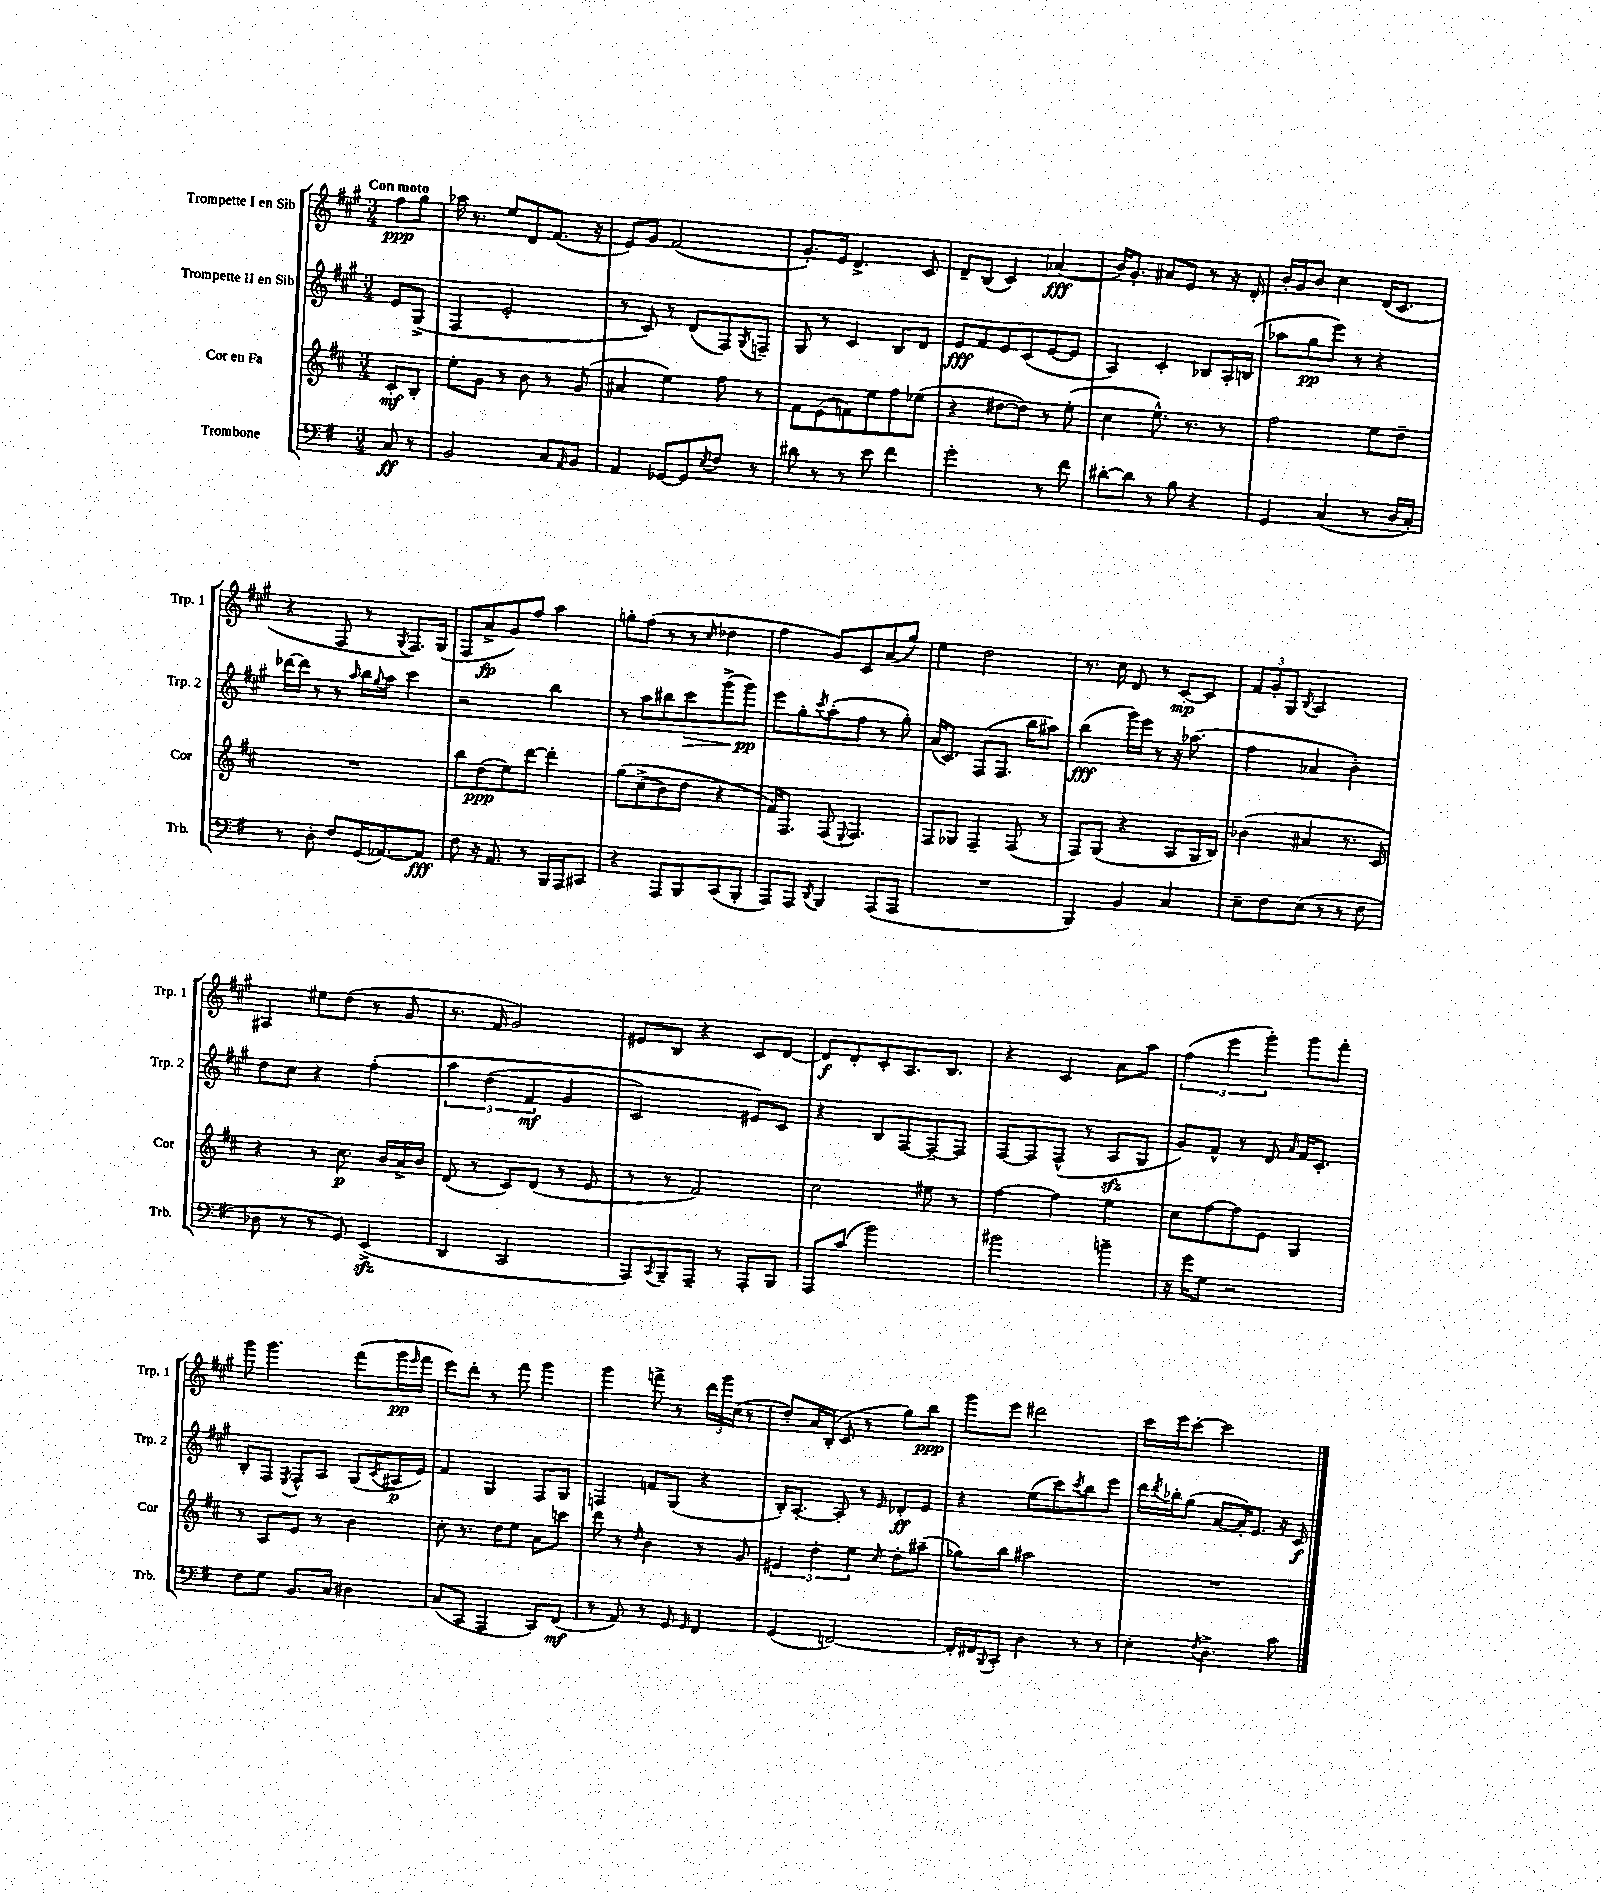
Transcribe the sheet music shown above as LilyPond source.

<<
\new StaffGroup <<
\new Staff = "s0" \with { instrumentName = "Trompette I en Sib" shortInstrumentName = "Trp. 1" } {
    \clef treble \key a \major \numericTimeSignature \time 3/4 \partial 4 \tempo "Con moto"
    fis''8\ppp gis''8 |
    aes''16 r8. e''8 d'8 fis'8.( r16 |
    e'8) gis'8 fis'2( |
    gis'8.-.) e'16 d'4.-> cis'8 |
    d'8-- b8( cis'4) aes'4\fff( |
    b'16) gis'8.-. ais'8 e'8 r8 r16 d'16-. |
    b'16-. gis'16 b'8 cis''4 d'16( cis'8. |
    r4 fis8 r8 \acciaccatura { gis8 } fis8.) gis16( |
    fis8 a'8->\fp gis'8) fis''8 a''4 |
    g''8-. fis''8( r8 r8 \grace { cis''16 } des''4 |
    fis''4 gis'8) cis'8 a'8( gis''8) |
    e''4 d''2 |
    r8. cis''16 d'8 r8 cis'8~-.\mp cis'8 |
    \tuplet 3/2 { fis'8 gis'8-. gis8 } \acciaccatura { b8 } a2 |
    ais4 eis''8 d''8( r8 gis'8 |
    r8. fis'16 gis'2) |
    eis'8 b8 r4 cis'8 d'8~ |
    d'8\f d'8-. cis'8-. a8. b8. |
    r4 cis'4 a'8 a''8 |
    \tuplet 3/2 { fis''4( e'''4 gis'''4-.) } gis'''8 fis'''8-. |
    gis'''8 gis'''4. fis'''8( gis'''16\pp \grace { e'''16 } fis'''16 |
    e'''8) d'''8-. r8 fis'''8 gis'''4 |
    gis'''4 f'''8-> r8 \tuplet 3/2 { d'''16 gis'''16 cis''16( } r8 |
    d''8-.) a'16 b16-.( cis'8 r8 gis''8) b''8\ppp |
    gis'''8 e'''8 dis'''2 |
    cis'''16 e'''16 cis'''8~-. cis'''2 \bar "|." |
}
\new Staff = "s1" \with { instrumentName = "Trompette II en Sib" shortInstrumentName = "Trp. 2" } {
    \clef treble \key a \major \numericTimeSignature \time 3/4 \partial 4
    e'8 gis8->( |
    fis4 e'2-. |
    r8 cis'8) r8 d'8( fis8) \acciaccatura { gis8 } f8-- |
    gis8 r8 cis'4 b8 d'8 |
    e'8\fff fis'8 e'8 cis'8( e'8~ e'8 |
    a4) cis'4-. bes8 a16-. b16( |
    aes''8 gis''8\pp e'''8) r8 r4 |
    des'''16~ des'''16 r8 r8 \grace { a''16 } b''16 \appoggiatura { gis''8 } a''16 cis'''4 |
    r2 b''4 |
    r8 a''8 bis''8 cis'''8\> gis'''8->( gis'''8\pp\!) |
    e'''8 gis''8-. \acciaccatura { cis'''8 } a''8-.( fis''8 r8 gis''8-.) |
    a'16( cis'8.) fis8( fis8. b''16 ais''8) |
    b''4\fff( gis'''16) e'''16 r8 r16 aes''8.( |
    fis''4 aes'4 b'4-.) |
    d''8 cis''8 r4 fis''4-.\( |
    \tuplet 3/2 { a''4 d''4( fis'4\mf } gis'4 |
    cis'2) eis'8\) cis'8 |
    r4 b8 fis8~ fis8~-- fis8 |
    fis8~ fis8 fis8-^( r8 a8\sfz gis8 |
    gis'8) fis'8-^ r8 d'8 \grace { a'16 } fis'16 cis'8.-. |
    b8-. fis8 \acciaccatura { e8 } fis8-^ a8 gis8( \acciaccatura { cis'8 } ais16\p e'16) |
    fis'4 gis4 fis8 gis8 |
    f4 f'8 gis8( r4 |
    b16-.) a8.~-. a8-. r8 \grace { e'16 } des'8-.\ff e'8 |
    r4 e''8( cis'''8) \acciaccatura { cis'''8 } b''8 e'''8 |
    d'''16 \acciaccatura { d'''8 } bes''16-. gis''8( a'8~ a'16-.) e'8. r16 cis'16\f \bar "|." |
}
\new Staff = "s2" \with { instrumentName = "Cor en Fa" shortInstrumentName = "Cor" } {
    \clef treble \key d \major \numericTimeSignature \time 3/4 \partial 4
    cis'8-.\mf b8-. |
    e''8-. g'8 r8 b'8 r8 g'8( |
    ais'4 e''4) fis''8 r8 |
    fis'8 e'8( f'8) e''8 fis''8 ees''8( |
    r4 dis''8~ dis''8) r8 e''8-.( |
    cis''4 e''8.-^) r8. r8 |
    fis''2 e''8 d''8-- |
    R2. |
    b''8 d''8\ppp( e''8) d'''8~ d'''4-. |
    g''8\( cis''8->( b'8) d''8 r4 |
    fis'16\) fis8. fis8( \appoggiatura { e8 } fis4.) |
    fis8 ges8 fis4-- fis8( r8 |
    fis8) g8( r4 a8 g16 b16) |
    bes'4( ais'4 r8. cis'16) |
    r4 r8 cis''8.\p b'16 a'16-> b'16 |
    d'8( r8 cis'8) d'8( r8 e'8 |
    r8 r8 fis'2) |
    cis''2 eis''8 r8 |
    fis''4~ fis''4 e''4 |
    cis''8 fis''8~ fis''8 e'8 g4 |
    r8 a8 e'8 r8 b'4 |
    cis''8-. r8. d''16 e''8 a'8 c'''8 |
    d'''8 r8 \grace { d''16 } b'4 r8 g'8 |
    \tuplet 3/2 { eis'4 d''4-. e''4 } \grace { cis''16 } d''8-. ais''8--( |
    ges''8) b''8 ais''2 |
    R2. \bar "|." |
}
\new Staff = "s3" \with { instrumentName = "Trombone" shortInstrumentName = "Trb." } {
    \clef bass \key g \major \numericTimeSignature \time 3/4 \partial 4
    c8\ff r8 |
    b,2 c8 \grace { a,16 } b,8 |
    a,4 ges,8~ ges,8 \acciaccatura { e8 } fis8 r8 |
    dis'8 r8 r8 e'8 fis'4 |
    g'2-. r8 fis'8 |
    dis'8~-. dis'8 r8 b8 r4 |
    g,4 c4( r8 d16 c16-.) |
    r8 d8-. fis8 g,16( aes,8.~) aes,8\fff |
    fis8 r16 a,8. r8 b,,16 a,,16 cis,8 |
    r4 a,,8 b,,8 c,8( b,,8-. |
    a,,8) a,,8 \acciaccatura { d,8 } b,,4 a,,8( a,,8 |
    R2. |
    b,,4) b,4 c4 |
    e8-- fis8 e8( r8 r8 fis8 |
    des8 r8 r8 g,8) e,4->\sfz( |
    d,4 c,2 |
    a,,8) \acciaccatura { c,8 } b,,8-- a,,8-- r8 a,,8-. b,,8 |
    a,,8 c'8( b'2) |
    bis'2 b'4-- |
    r16 g'16 g8 r2 |
    fis8 g8 b,8. c16 dis4 |
    c8( c,8 a,,4 c,8) fis,8\mf( |
    r8 a,8) r8 g,8 \grace { g,16 } fis,4 |
    g,4( f,2~) |
    f,16-. fis,16 \appoggiatura { b,,8 } c,8-. d4 r8 r8 |
    e4-. \acciaccatura { fis8 } d4.-> c'8 \bar "|." |
}
>>
>>
\layout { \context { \Score \remove "Bar_number_engraver" } }
